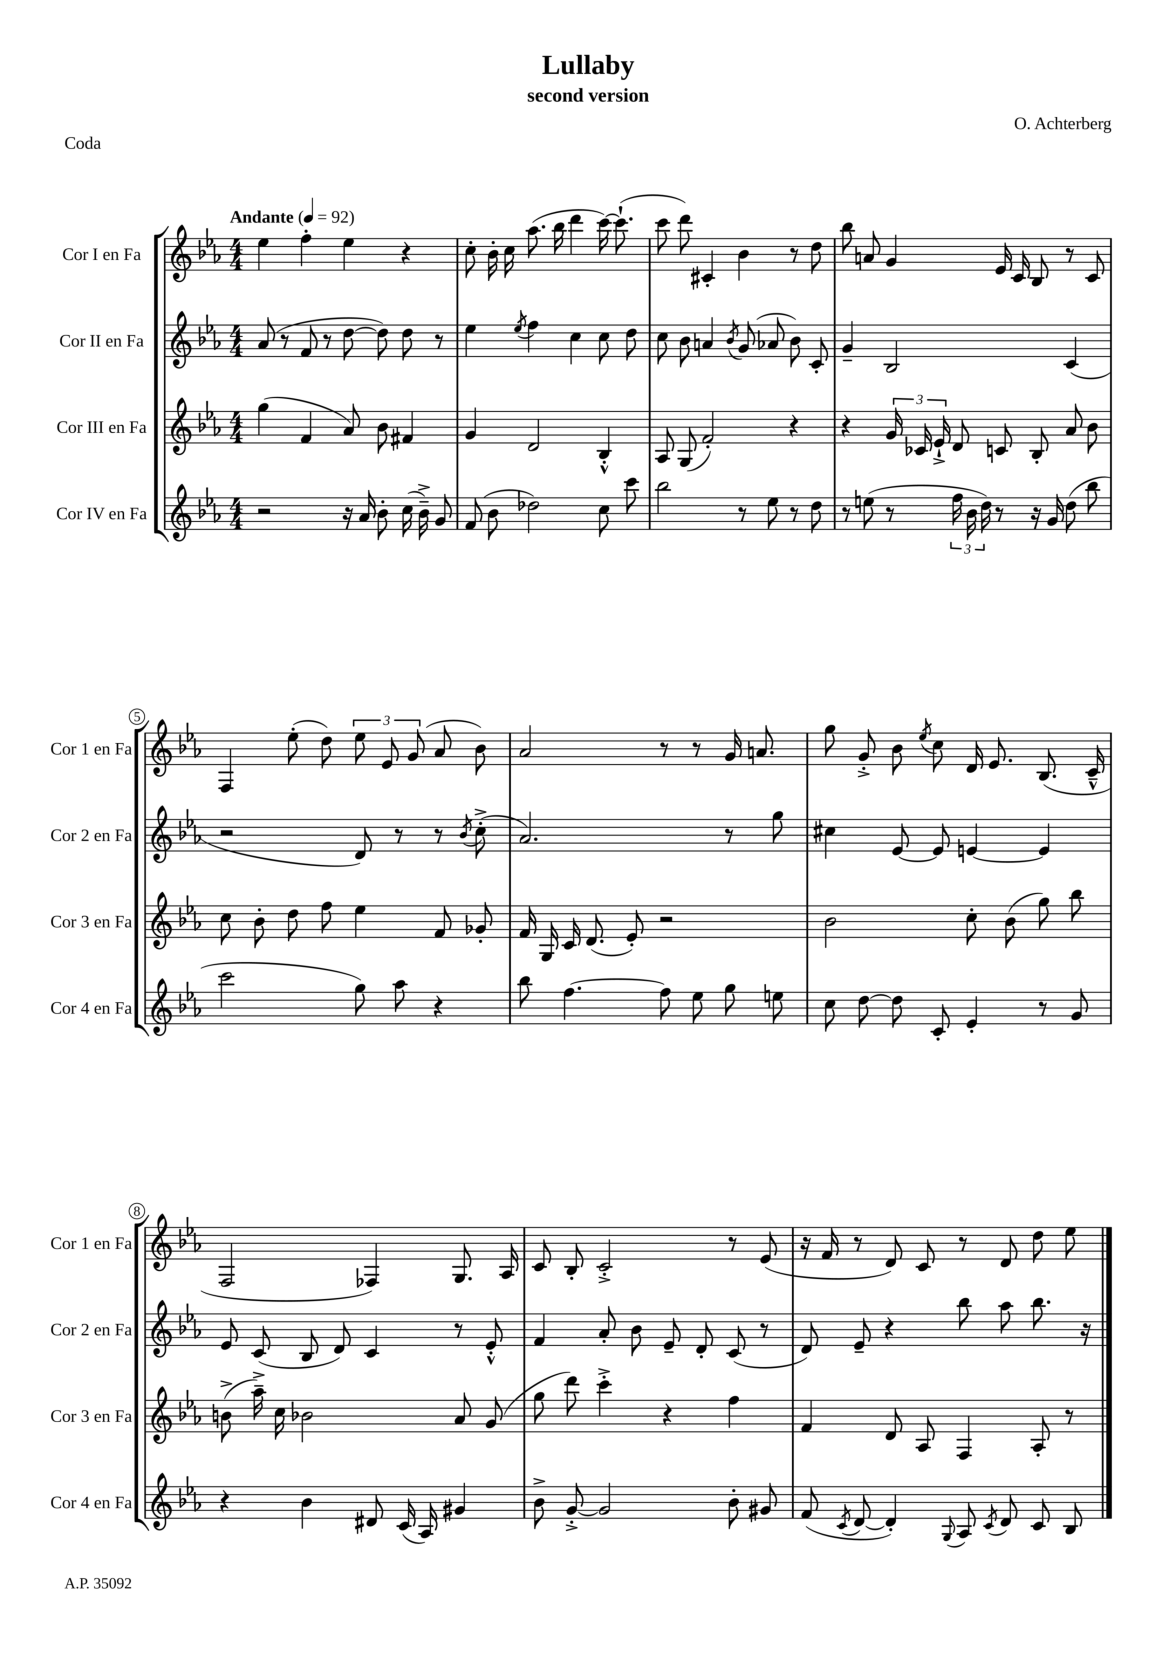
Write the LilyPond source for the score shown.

\header { title = "Lullaby" composer = "O. Achterberg" subtitle = "second version" piece = "Coda" }
<<
\new StaffGroup <<
\new Staff = "s0" \with { instrumentName = "Cor I en Fa" shortInstrumentName = "Cor 1 en Fa" } {
    \clef treble \key ees \major \numericTimeSignature \time 4/4 \tempo "Andante" 4 = 92
    \autoBeamOff ees''4 f''4-. ees''4 r4 |
    c''8-. bes'16-. c''16 aes''8.( bes''16 d'''4 c'''16~) c'''8.-!( |
    c'''8 d'''8) cis'4-. bes'4 r8 d''8 |
    bes''8 a'8 g'4 ees'16 c'16 bes8 r8 c'8 |
    f4 ees''8-.( d''8) \tuplet 3/2 { ees''8 ees'8 g'8( } aes'8 bes'8) |
    aes'2 r8 r8 g'16 a'8. |
    g''8 g'8-.-> bes'8 \acciaccatura { ees''8 } c''8 d'16 ees'8. bes8.( c'16---^ |
    f2 fes4) g8. aes16 |
    c'8 bes8-. c'2-.-> r8 ees'8( |
    r16 f'16 r8 d'8) c'8 r8 d'8 d''8 ees''8 \bar "|." |
}
\new Staff = "s1" \with { instrumentName = "Cor II en Fa" shortInstrumentName = "Cor 2 en Fa" } {
    \clef treble \key ees \major \numericTimeSignature \time 4/4
    \autoBeamOff aes'8( r8 f'8 r8 d''8~ d''8) d''8 r8 |
    ees''4 \acciaccatura { ees''8 } f''4 c''4 c''8 d''8 |
    c''8 bes'8 a'4 \acciaccatura { bes'8 } g'8( aes'8 bes'8) c'8-. |
    g'4-- bes2 c'4( |
    r2 d'8) r8 r8 \acciaccatura { bes'8 } c''8-.->( |
    aes'2.) r8 g''8 |
    cis''4 ees'8~ ees'8 e'4~ e'4 |
    ees'8 c'8( bes8 d'8) c'4 r8 ees'8-.-^ |
    f'4 aes'8-. bes'8 ees'8-- d'8-. c'8( r8 |
    d'8) ees'8-- r4 bes''8 aes''8 bes''8. r16 \bar "|." |
}
\new Staff = "s2" \with { instrumentName = "Cor III en Fa" shortInstrumentName = "Cor 3 en Fa" } {
    \clef treble \key ees \major \numericTimeSignature \time 4/4
    \autoBeamOff g''4( f'4 aes'8) bes'8 fis'4 |
    g'4 d'2 bes4-.-^ |
    aes8 g8( f'2-.) r4 |
    r4 \tuplet 3/2 { g'16 ces'16 ees'16-!-> } d'8 c'8 bes8-. aes'8 bes'8 |
    c''8 bes'8-. d''8 f''8 ees''4 f'8 ges'8-. |
    f'16 g16 c'16 d'8.( ees'8-.) r2 |
    bes'2 c''8-. bes'8( g''8) bes''8 |
    b'8->( aes''16--->) c''16 bes'2 aes'8 g'8( |
    g''8 d'''8) c'''4-.-> r4 f''4 |
    f'4 d'8 aes8 f4 aes8-. r8 \bar "|." |
}
\new Staff = "s3" \with { instrumentName = "Cor IV en Fa" shortInstrumentName = "Cor 4 en Fa" } {
    \clef treble \key ees \major \numericTimeSignature \time 4/4
    \autoBeamOff r2 r16 aes'16 bes'8-. c''16( bes'16--->) g'8 |
    f'8( bes'8 des''2) c''8 c'''8 |
    bes''2 r8 ees''8 r8 d''8 |
    r8 e''8( r8 \tuplet 3/2 { f''16 bes'16 d''16) } r8 r16 g'16 d''8( bes''8 |
    c'''2 g''8) aes''8 r4 |
    bes''8 f''4.~ f''8 ees''8 g''8 e''8 |
    c''8 d''8~ d''8 c'8-. ees'4-. r8 g'8 |
    r4 bes'4 dis'8 c'16( aes16) gis'4 |
    bes'8-> g'8~-.-> g'2 bes'8-. gis'8 |
    f'8( \acciaccatura { c'8 } d'8~ d'4-.) \appoggiatura { g8 } aes8 \acciaccatura { c'8 } d'8 c'8 bes8 \bar "|." |
}
>>
>>
\layout { \context { \Score \override BarNumber.stencil = #(make-stencil-circler 0.1 0.3 ly:text-interface::print) } }
